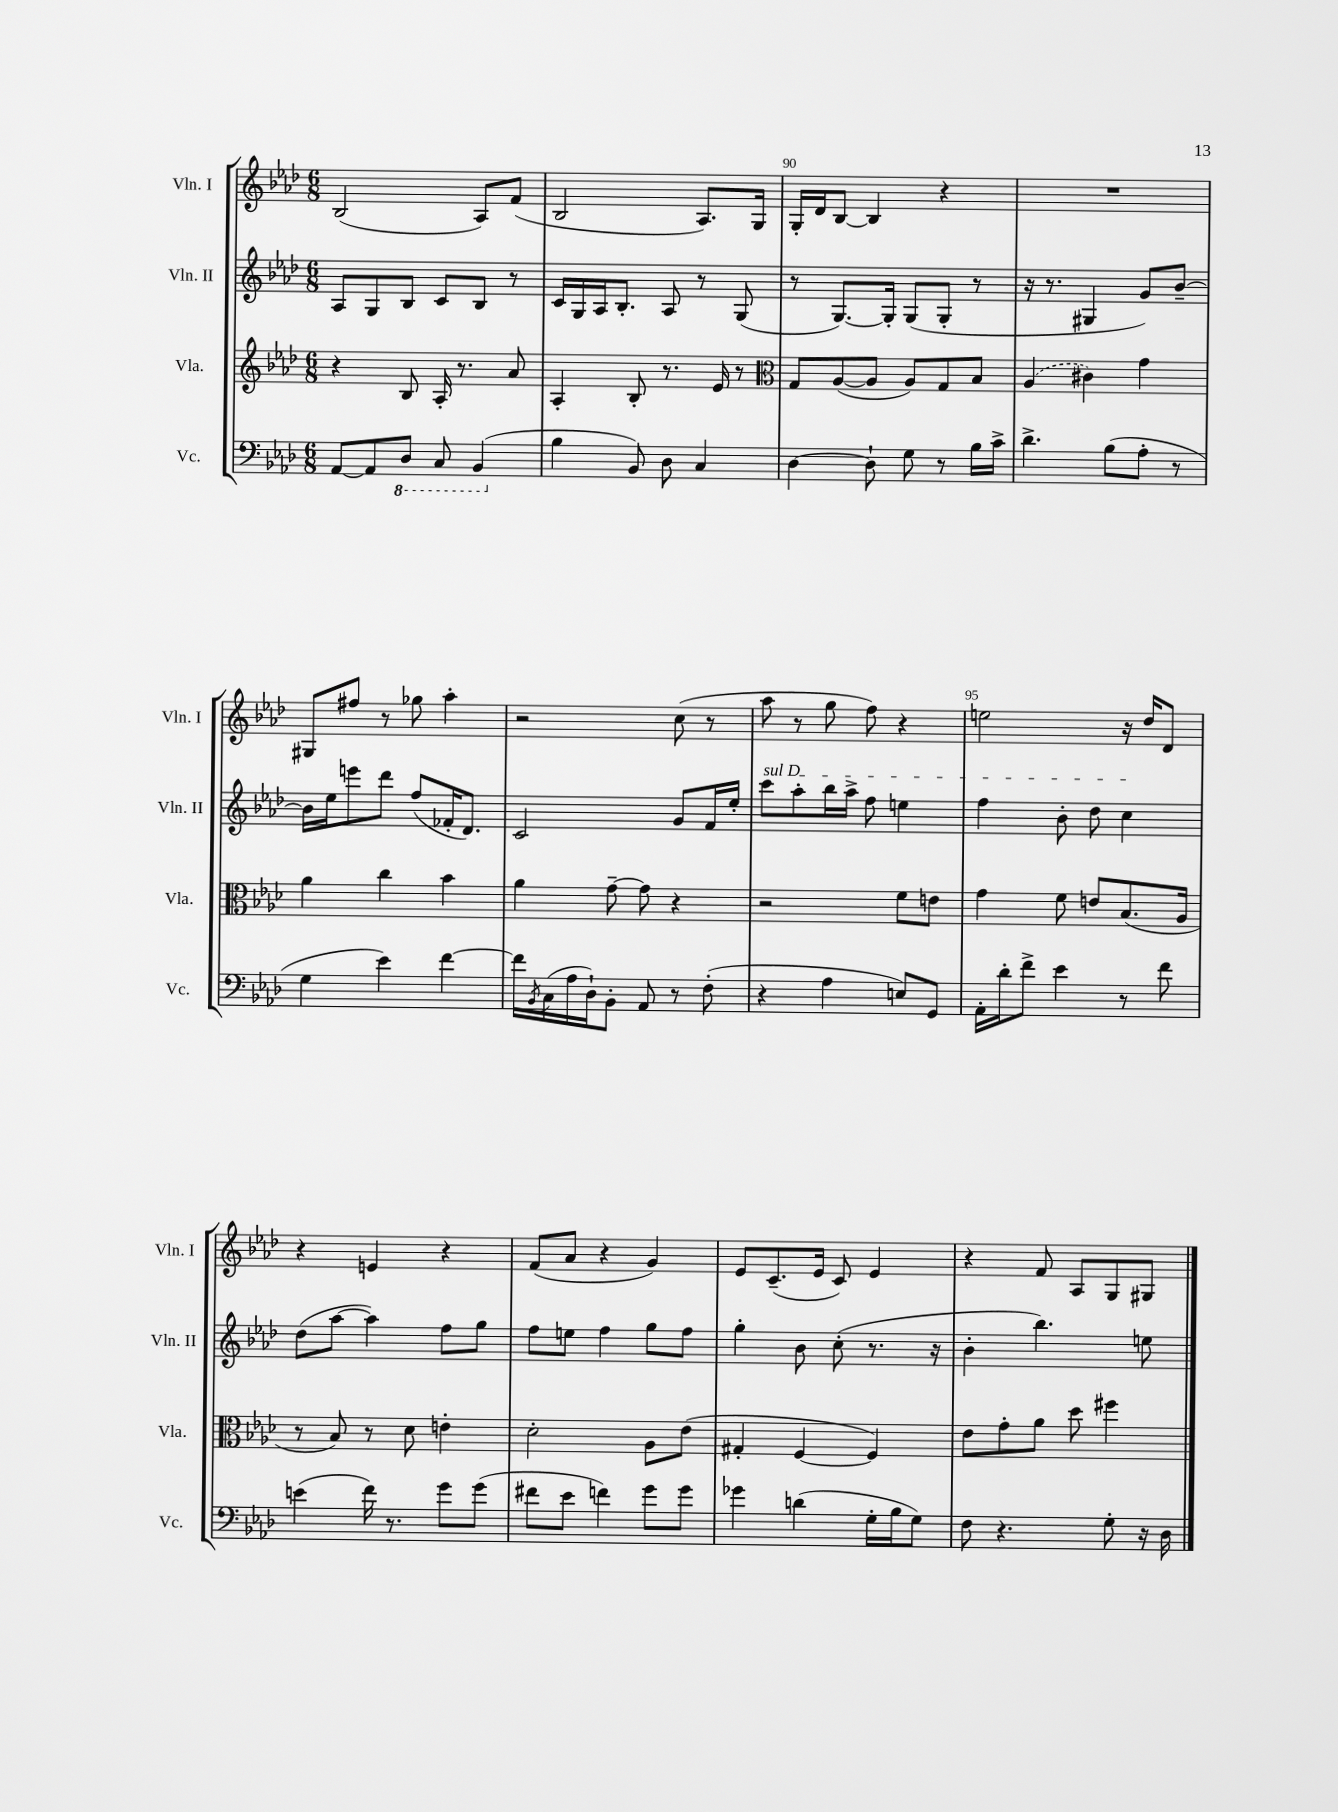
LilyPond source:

<<
\new StaffGroup <<
\new Staff = "s0" \with { instrumentName = "Vln. I" shortInstrumentName = "Vln. I" } {
    \clef treble \key aes \major \numericTimeSignature \time 6/8
    bes2( aes8) f'8( |
    bes2 aes8.) g16 |
    g16-. des'16 bes8~ bes4 r4 |
    R2. |
    gis8 fis''8 r8 ges''8 aes''4-. |
    r2 c''8( r8 |
    aes''8 r8 g''8 f''8) r4 |
    e''2 r16 des''16 des'8 |
    r4 e'4 r4 |
    f'8( aes'8 r4 g'4) |
    ees'8 c'8.--( ees'16 c'8) ees'4 |
    r4 f'8 aes8 g8 gis8 \bar "|." |
}
\new Staff = "s1" \with { instrumentName = "Vln. II" shortInstrumentName = "Vln. II" } {
    \clef treble \key aes \major \numericTimeSignature \time 6/8
    aes8 g8 bes8 c'8 bes8 r8 |
    c'16 g16 aes16 bes8.-. aes8 r8 g8( |
    r8 g8.~) g16-. g8( g8-. r8 |
    r16 r8. gis4 g'8) bes'8~-- |
    bes'16 ees''16 e'''8 des'''8 f''8( fes'16-. des'8.) |
    c'2 g'8 f'16 ees''16-. |
    \once \override TextSpanner.bound-details.left.text = \markup { \italic "sul D" } c'''8\startTextSpan aes''8-. bes''16 aes''16-> f''8 e''4 |
    f''4 bes'8-. des''8 c''4\stopTextSpan |
    des''8( aes''8~ aes''4) f''8 g''8 |
    f''8 e''8 f''4 g''8 f''8 |
    g''4-. bes'8 c''8-.( r8. r16 |
    bes'4-. bes''4.) e''8 \bar "|." |
}
\new Staff = "s2" \with { instrumentName = "Vla." shortInstrumentName = "Vla." } {
    \clef treble \key aes \major \numericTimeSignature \time 6/8
    r4 bes8 aes16-. r8. aes'8 |
    aes4-. bes8-. r8. ees'16 r8 |
    \clef alto g8 aes8~( aes8 aes8) g8 bes8 |
    \once \slurDashed aes4( cis'4) g'4 |
    aes'4 c''4 bes'4 |
    aes'4 g'8~-- g'8 r4 |
    r2 f'8 e'8 |
    g'4 f'8 e'8 bes8.( aes16 |
    r8 bes8) r8 des'8 e'4-. |
    des'2-. aes8 ees'8( |
    gis4-. f4~ f4) |
    ees'8 g'8-. aes'8 des''8 fis''4 \bar "|." |
}
\new Staff = "s3" \with { instrumentName = "Vc." shortInstrumentName = "Vc." } {
    \clef bass \key aes \major \numericTimeSignature \time 6/8
    aes,8~ aes,8 \ottava #-1 des,8 c,8 bes,,4( \ottava #0 |
    bes4 bes,8) des8 c4 |
    des4~ des8-! g8 r8 bes16 c'16-> |
    des'4.-> bes8( aes8-. r8 |
    g4 ees'4) f'4~ |
    f'16 \acciaccatura { bes,8 } c16( aes16 des16-!) bes,8-. aes,8 r8 f8-.( |
    r4 aes4 e8) g,8 |
    aes,16-. des'16-. f'8-> ees'4 r8 f'8 |
    e'4( f'16) r8. g'8 g'8( |
    fis'8 ees'8 f'4) g'8 g'8 |
    ges'4 d'4( g16-. bes16 g8) |
    f8 r4. g8-. r16 des16 \bar "|." |
}
>>
>>
\layout { \context { \Score currentBarNumber = #88 \override BarNumber.break-visibility = ##(#f #t #t) barNumberVisibility = #(every-nth-bar-number-visible 5) } }
